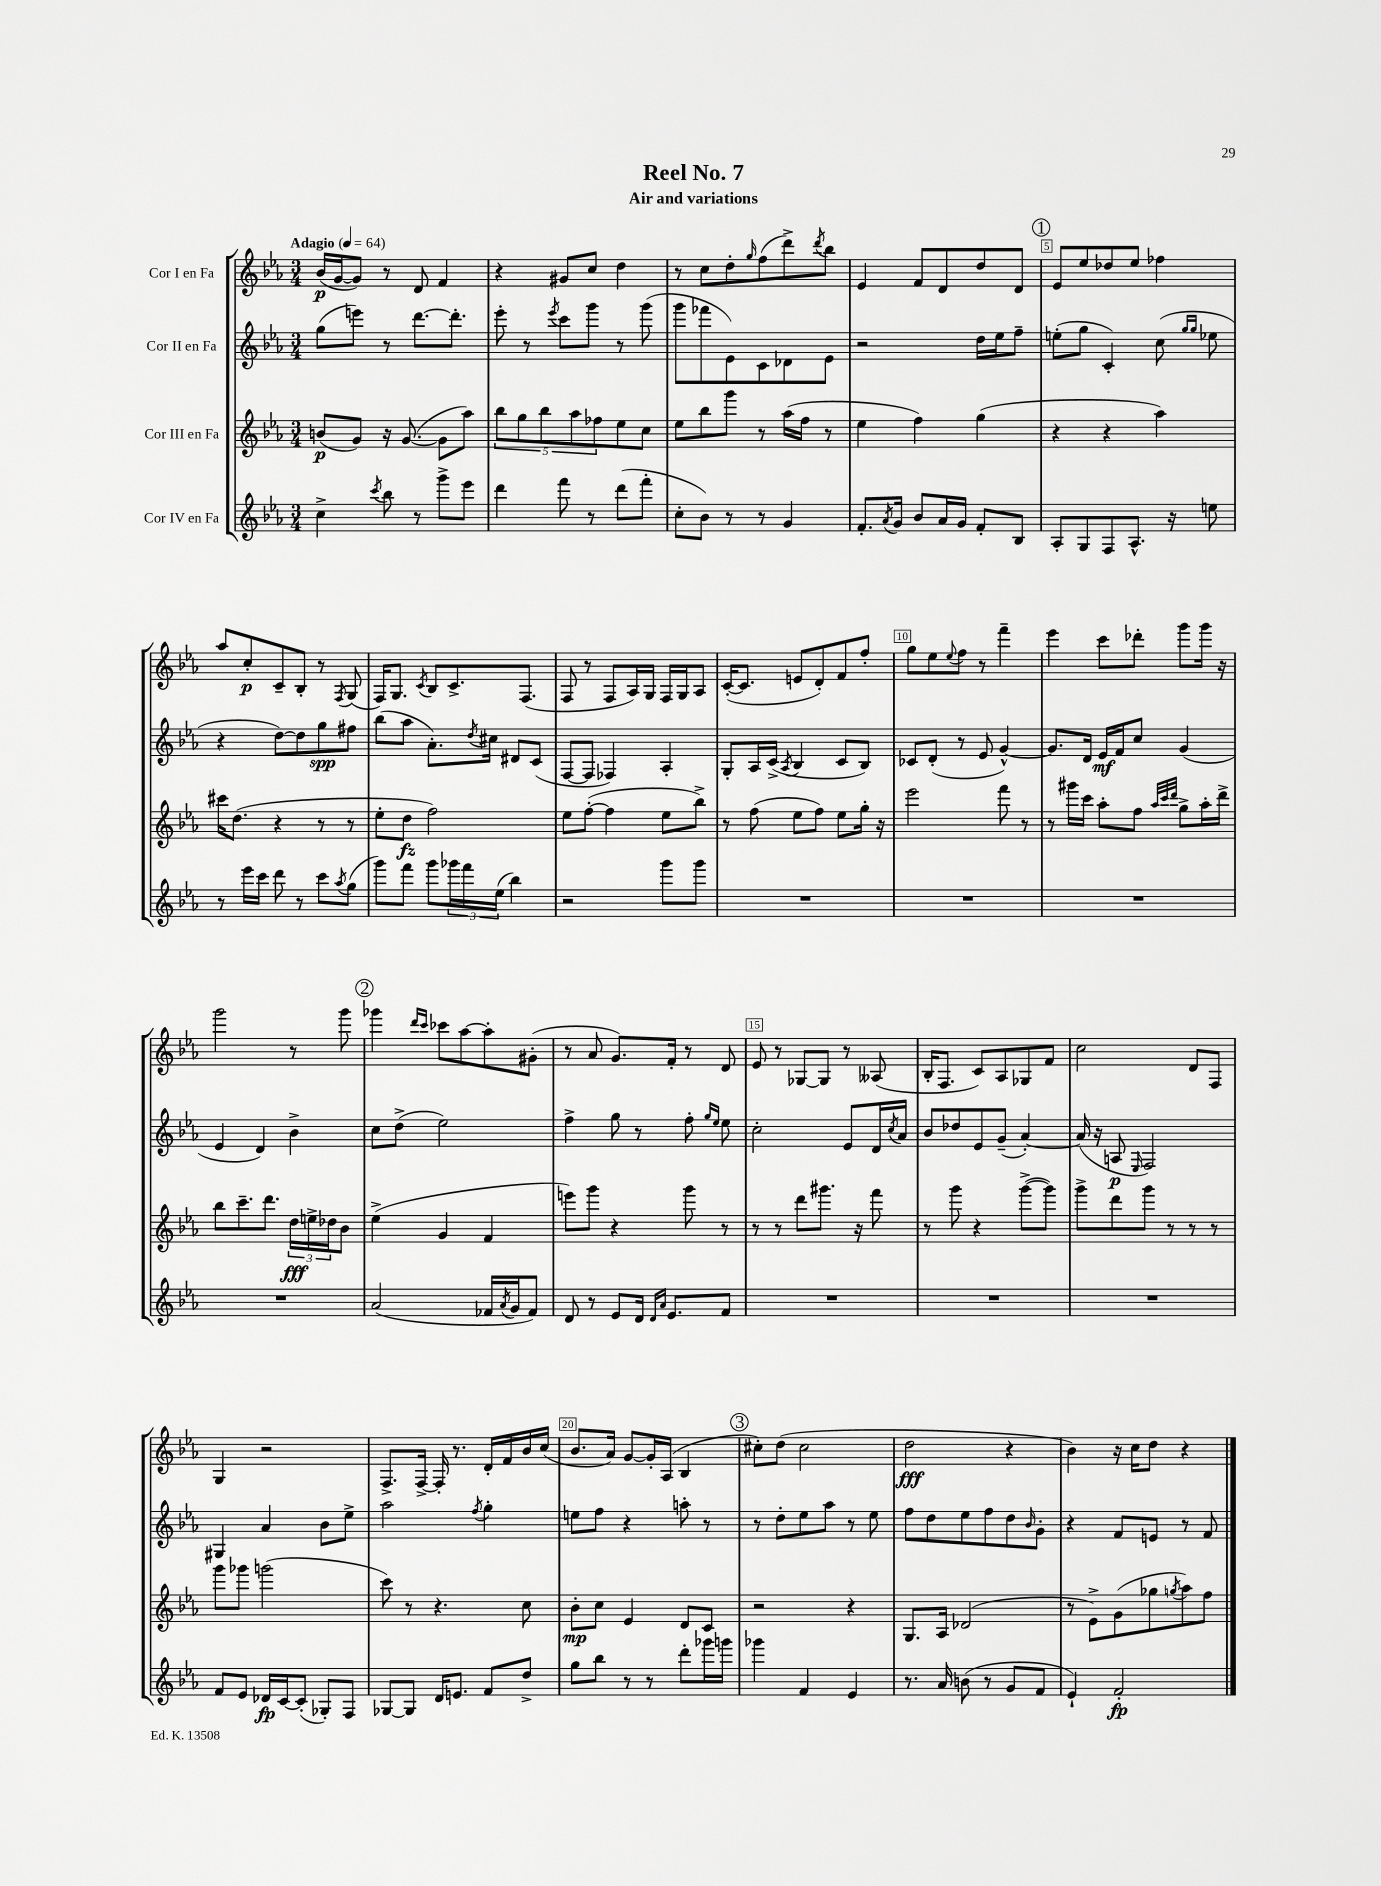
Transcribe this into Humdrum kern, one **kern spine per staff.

**kern	**kern	**kern	**kern
*staff4	*staff3	*staff2	*staff1
*clefG2	*clefG2	*clefG2	*clefG2
*k[b-e-a-]	*k[b-e-a-]	*k[b-e-a-]	*k[b-e-a-]
*M3/4	*M3/4	*M3/4	*M3/4
*MM64	*MM64	*MM64	*MM64
4cc^	(8b	(8gg	(16b-
.	.	.	[16g
.	8g)	8eee)	8g])
8qccc	.	.	.
8bb-	16r	8r	8r
.	([8.g	.	.
8r	.	[8.ddd	8d
8ggg^	8g]	.	4f
.	.	8.ddd']	.
8eee-	8aa-)	.	.
=	=	=	=
4ddd	10bb-	8eee-'	4r
.	10gg	.	.
.	.	8r	.
.	10bb-	.	.
.	.	8qeee-	.
8fff	.	8ccc	8g#
.	10aa-	.	.
8r	.	8ggg	8cc
.	10ff-	.	.
(8ddd	8ee-	8r	4dd
8fff'	8cc	(8ggg	.
=	=	=	=
8cc'	8ee-	8ggg	8r
8b-)	8bb-	8fff-	8cc
8r	8ggg	8e-)	8dd'
.	.	.	16qqgg
8r	8r	8c	(8ff
4g	(16aa-	8d-	8ddd^)
.	16ff	.	.
.	.	.	8qddd
.	8r	8e-	8bb-
=	=	=	=
8.f'	4ee-	2r	4e-
8qa-	.	.	.
16g	.	.	.
8b-	4ff)	.	8f
16a-	.	.	8d
16g	.	.	.
8f'	(4gg	16dd	8dd
.	.	16ee-	.
8B-	.	8ff~	8d
=	=	=	=
8A-'	4r	(8ee'	8e-
8G	.	8gg	8ee-
8F	4r	4c')	8dd-
8.A-^^	.	.	8ee-
.	4aa-)	(8cc	4ff-
16r	.	.	.
.	.	16qqgg	.
.	.	16qqgg	.
8ee	.	8ee-	.
=	=	=	=
8r	16ccc#	4r	8aa-
.	(8.dd	.	.
16eee-	.	.	8cc'
16ccc	.	.	.
8ddd	4r	[8dd)	8c~
8r	.	8dd]	8B-'
8ccc	8r	8gg	8r
8qaa-	.	.	8qF
(8gg	8r	8ff#	(8G
=	=	=	=
8ggg)	8ee-'	(8bb-	16F)
.	.	.	8.G
8fff	8dd	8aa-	.
.	.	.	8qc
8ggg	2ff)	8.a-')	8B-
24ggg-	.	.	8.c^
24fff	.	.	.
.	.	8qdd	.
.	.	16cc#	.
(24ee-	.	.	.
4bb-)	.	8d#	.
.	.	.	(8.F
.	.	(8c	.
=	=	=	=
2r	8ee-	[8F	8F
.	([8ff'	8F]	8r
.	4ff]	4F-)	8F
.	.	.	16A-)
.	.	.	16G
8ggg	8ee-	4A-'	16F
.	.	.	16G
8ggg	8bb-^)	.	8A-
=	=	=	=
2.r	8r	8G'	([16c'
.	.	.	8.c]
.	(8ff	16A-	.
.	.	(16c^	.
.	.	8qA-	.
.	8ee-	4B-	8e
.	8ff)	.	8d')
.	8ee-	8c	8f
.	16gg'	8B-)	8ff'
.	16r	.	.
=	=	=	=
2.r	2eee-	8c-	8gg
.	.	(8d'	8ee-
.	.	.	8qqee-
.	.	8r	8ff
.	.	8e-	8r
.	8fff	[4g^^)	4fff~
.	8r	.	.
=	=	=	=
2.r	8r	8.g]	4eee-
.	16ggg#	.	.
.	16ccc	16d	.
.	8aa-'	16e-	8ccc
.	.	16f	.
.	8ff	8cc	8ddd-'
.	32qqaa-	.	.
.	32qqccc	.	.
.	32qqddd	.	.
.	8gg^	(4g	8ggg
.	16aa-'	.	16ggg
.	16ddd^	.	16r
=	=	=	=
2.r	8bb-	4e-	2ggg
.	8.ccc~	.	.
.	.	4d)	.
.	8.ddd	.	.
.	24dd	4b-^	8r
.	24ee^	.	.
.	24dd-	.	.
.	8b-	.	8ggg
=	=	=	=
(2a-	(4ee-^	8cc	4ggg-
.	.	(8dd^	.
.	.	.	16qqddd
.	.	.	16qqccc
.	4g	2ee-)	8ccc-
.	.	.	[8aa-
16f-	4f	.	8aa-']
8qa-	.	.	.
16g	.	.	.
8f-)	.	.	(8g#'
=	=	=	=
8d	8eee)	4ff^	8r
8r	8ggg	.	8a-
8e-	4r	8gg	8.g)
16d	.	8r	.
16qqd	.	.	.
16qqa-	.	.	.
8.e-	.	.	16f'
.	8ggg	8ff'	8r
.	.	16qqgg	.
.	.	16qqee-	.
8f	8r	8ee-	8d
=	=	=	=
2.r	8r	2cc'	8e-
.	8r	.	8r
.	8ddd	.	[8G-
.	8.ggg#	.	8G-]
.	.	8e-	8r
.	16r	.	.
.	8fff	16d	(8A--
.	.	8qcc	.
.	.	16a-	.
=	=	=	=
2.r	8r	8b-	16B-'
.	.	.	8.F
.	8ggg	8dd-	.
.	4r	8e-	8c)
.	.	(8g~	8A-
.	([8ggg^	[4a-')	8G-
.	8ggg])	.	8f
=	=	=	=
2.r	8ggg^	(16a-]	2cc
.	.	16r	.
.	8ddd	8A	.
.	.	16qqE-	.
.	8ggg	2F)	.
.	8r	.	.
.	8r	.	8d
.	8r	.	8F
=	=	=	=
8f	8ggg	4G#	4G
8e-	8ggg-	.	.
16d-	(2ggg	4a-	2r
[16c	.	.	.
(8c']	.	.	.
8G-')	.	8b-	.
8F	.	8ee-^	.
=	=	=	=
[8G-	8ccc)	2aa-	8.F^
8G-]	8r	.	.
.	.	.	[16F^
16d	4.r	.	16F']
8.e	.	.	8.r
.	.	8qff	.
8f	.	4gg'	16d'
.	.	.	16f
8dd^	8cc	.	16b-
.	.	.	(16cc
=	=	=	=
8gg	8b-'	8ee	8.b-
8bb-	8cc	8ff	.
.	.	.	16a-)
8r	4e-	4r	[8g
8r	.	.	16g']
.	.	.	(16A-
8ddd'	8d	8aa'	4B-
16ggg-	8c	8r	.
16ggg	.	.	.
=	=	=	=
4ggg-	2r	8r	8cc#')
.	.	8dd'	(8dd
4f	.	8ee-	2cc#
.	.	8aa-	.
4e-	4r	8r	.
.	.	8ee-	.
=	=	=	=
8.r	8.G	8ff	2dd
.	.	8dd	.
16a-	16A-	.	.
(8b	(2d-	8ee-	.
8r	.	8ff	.
8g	.	8dd	4r
.	.	16qqb-	.
8f	.	8g'	.
=	=	=	=
4e-`)	8r	4r	4b-)
.	8e-^)	.	.
2f'	(8g	8f	16r
.	.	.	16cc
.	8gg-	8e	8dd
.	8qgg	.	.
.	8aa-)	8r	4r
.	8ff	8f	.
==	==	==	==
*-	*-	*-	*-
